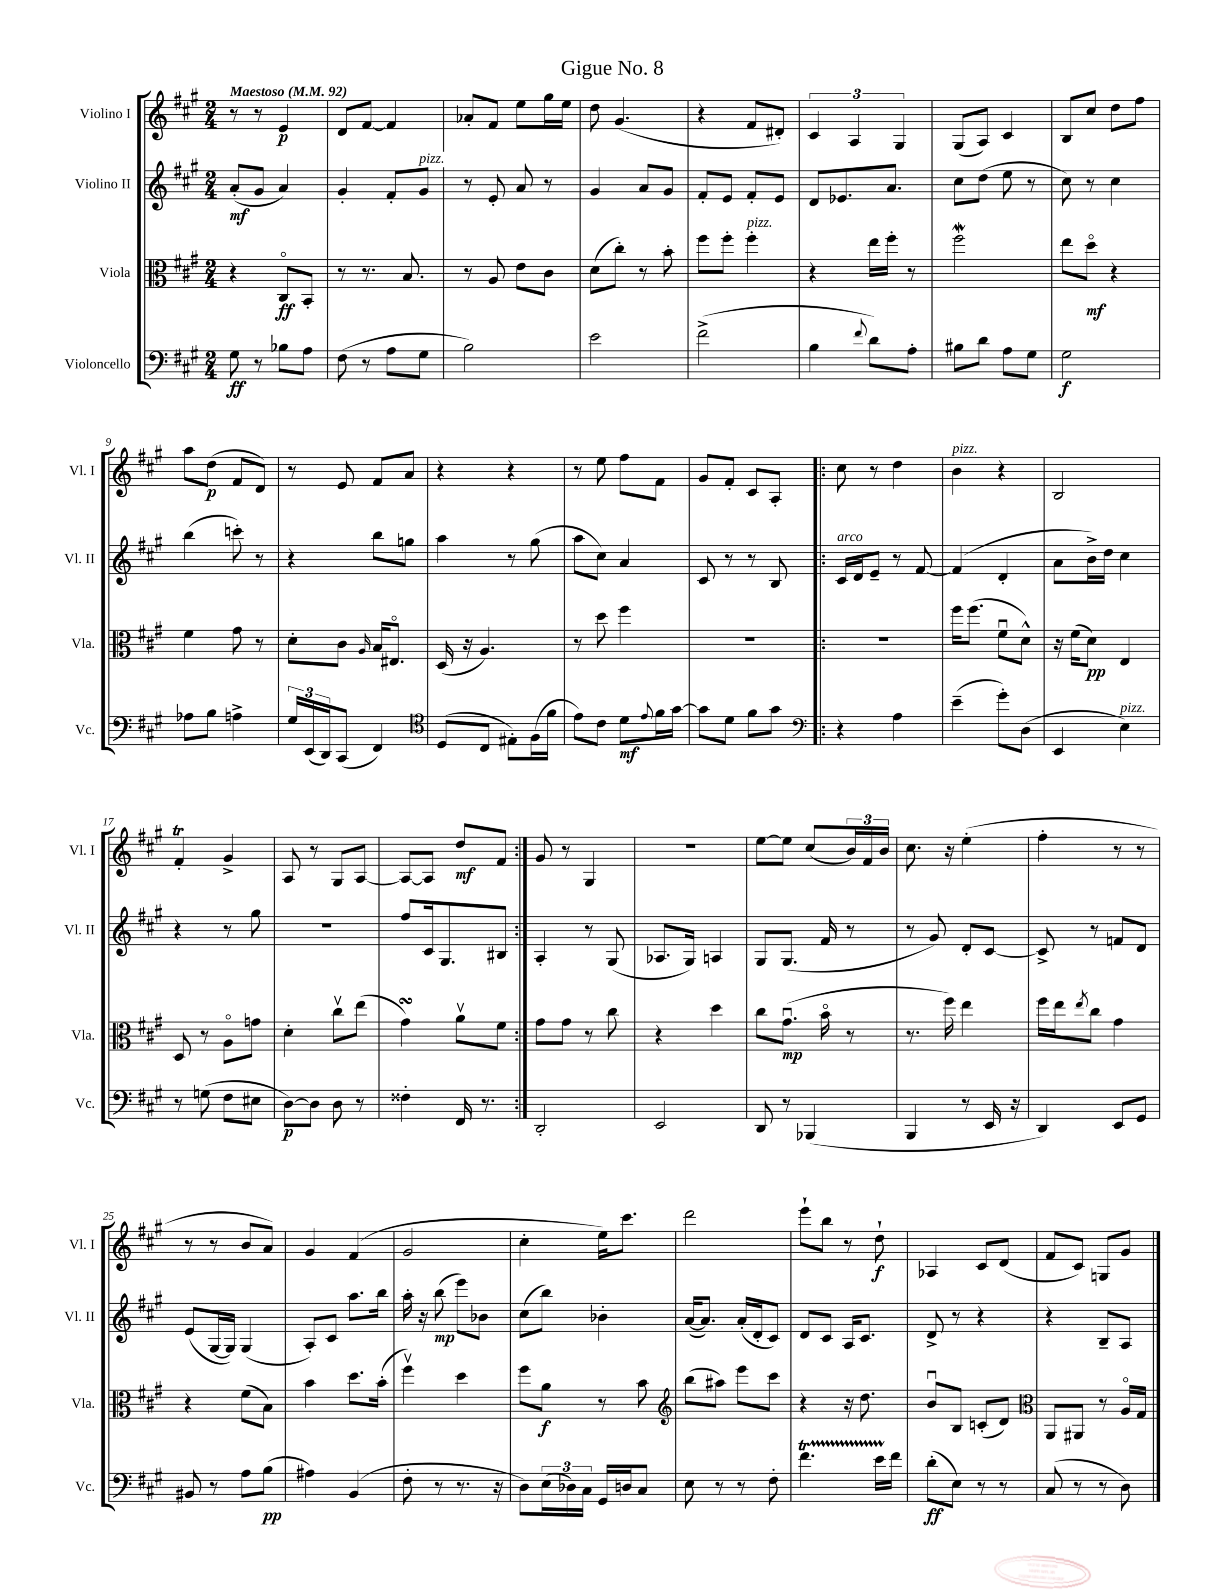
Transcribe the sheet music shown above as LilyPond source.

\header { title = "Gigue No. 8" }
<<
\new StaffGroup <<
\new Staff = "s0" \with { instrumentName = "Violino I" shortInstrumentName = "Vl. I" } {
    \clef treble \key a \major \numericTimeSignature \time 2/4 \tempo "Maestoso" 4 = 92
    r8 r8 e'4\p |
    d'8 fis'8~ fis'4 |
    aes'8-. fis'8 e''8 gis''16 e''16 |
    d''8 gis'4.( |
    r4 fis'8 dis'8-.) |
    \tuplet 3/2 { cis'4 a4 gis4 } |
    gis8( a8) cis'4 |
    b8 cis''8 d''8 fis''8 |
    a''8 d''8\p( fis'8 d'8) |
    r8 e'8 fis'8 a'8 |
    r4 r4 |
    r8 e''8 fis''8 fis'8 |
    gis'8 fis'8-. cis'8 a8-. |
    \repeat volta 2 { cis''8 r8 d''4 |
    b'4^\markup { \italic "pizz." } r4 |
    b2 |
    fis'4-.\trill gis'4-> |
    a8 r8 gis8 a8~ |
    a8~ a8 d''8\mf fis'8 | }
    gis'8 r8 gis4 |
    R2 |
    e''8~ e''8 cis''8( \tuplet 3/2 { b'16) fis'16 b'16 } |
    cis''8. r16 e''4-.( |
    fis''4-. r8 r8 |
    r8 r8 b'8 a'8) |
    gis'4 fis'4( |
    gis'2 |
    cis''4-. e''16) cis'''8. |
    d'''2 |
    e'''8-! b''8 r8 d''8-!\f |
    aes4 cis'8 d'8( |
    fis'8 cis'8) g8 gis'8 \bar "|." |
}
\new Staff = "s1" \with { instrumentName = "Violino II" shortInstrumentName = "Vl. II" } {
    \clef treble \key a \major \numericTimeSignature \time 2/4
    a'8-.\mf( gis'8 a'4) |
    gis'4-. fis'8-. gis'8^\markup { \italic "pizz." } |
    r8 e'8-. a'8 r8 |
    gis'4 a'8 gis'8 |
    fis'8-. e'8 fis'8-. e'8 |
    d'8 ees'8. a'8. |
    cis''8 d''8( e''8 r8 |
    cis''8) r8 cis''4 |
    b''4( c'''8-.) r8 |
    r4 b''8 g''8 |
    a''4 r8 gis''8( |
    a''8 cis''8) a'4 |
    cis'8 r8 r8 b8 |
    \repeat volta 2 { cis'16^\markup { \italic "arco" } d'16 e'8-- r8 fis'8~ |
    fis'4( d'4-. |
    a'8 b'16->) d''16 cis''4 |
    r4 r8 gis''8 |
    R2 |
    fis''8 cis'16 gis8. bis8 | }
    a4-. r8 gis8( |
    aes8. gis16) a4 |
    gis8 gis8.( fis'16 r8 |
    r8 gis'8) d'8-. cis'8~ |
    cis'8-> r8 f'8 d'8 |
    e'8( gis16~ gis16) gis4( |
    a8-.) cis'8 a''8. b''16 |
    a''16-. r16 b''8\mp( e'''8) bes'8 |
    cis''8( b''8) bes'4-. |
    a'16~( a'8.) a'16-.( d'16-. cis'8) |
    d'8 cis'8 a16 cis'8. |
    d'8-> r8 r4 |
    r4 b8-- a8 \bar "|." |
}
\new Staff = "s2" \with { instrumentName = "Viola" shortInstrumentName = "Vla." } {
    \clef alto \key a \major \numericTimeSignature \time 2/4
    r4 cis8\flageolet\ff b,8-. |
    r8 r8. b8. |
    r8 a8 e'8 cis'8 |
    d'8( cis''8-.) r8 b'8-. |
    fis''8 fis''8-. fis''4-.^\markup { \italic "pizz." } |
    r4 e''16 fis''16-. r8 |
    fis''2\mordent |
    e''8 d''8\flageolet\mf r4 |
    fis'4 gis'8 r8 |
    d'8-. cis'8 \grace { a16 } b16 eis8.\flageolet |
    d16( r16 a4.) |
    r8 d''8 fis''4 |
    R2 |
    \repeat volta 2 { R2 |
    fis''16 fis''8.( fis'8\downbow d'8-^) |
    r16 fis'16( d'8\pp) e4 |
    d8 r8 a8\flageolet g'8 |
    d'4-. cis''8\upbow e''8( |
    gis'4\turn) a'8\upbow fis'8 | }
    gis'8 gis'8 r8 cis''8 |
    r4 d''4 |
    cis''8 gis'8.\downbow\mp( b'16\flageolet r8 |
    r8. fis''16) e''4 |
    fis''16 e''16 \acciaccatura { e''8 } cis''8 gis'4 |
    r4 fis'8( b8) |
    b'4 d''8. b'16-.( |
    fis''4\upbow) d''4 |
    fis''8 a'8\f r8 b'8 |
    \clef treble b''8( ais''8) e'''8 cis'''8 |
    r4 r16 d''8. |
    b'8\downbow b8 c'8-.( d'8) |
    \clef alto a,8 ais,8 r8 a16\flageolet gis16 \bar "|." |
}
\new Staff = "s3" \with { instrumentName = "Violoncello" shortInstrumentName = "Vc." } {
    \clef bass \key a \major \numericTimeSignature \time 2/4
    gis8\ff r8 bes8 a8 |
    fis8( r8 a8 gis8 |
    b2) |
    e'2 |
    fis'2->( |
    b4 \appoggiatura { fis'8 } d'8) a8-. |
    bis8 d'8 a8 gis8 |
    gis2\f |
    aes8 b8 a4-> |
    \tuplet 3/2 { gis16 e,16( d,16) } cis,8( fis,4) |
    \clef tenor d8( cis8 eis8-.) fis16( fis'16 |
    e'8) cis'8 d'8\mf \appoggiatura { e'8 } fis'16 gis'16~ |
    gis'8 d'8 fis'8 gis'8 |
    \repeat volta 2 { \clef bass r4 a4 |
    e'4--( gis'8-.) d8( |
    e,4 e4^\markup { \italic "pizz." }) |
    r8 g8( fis8 eis8 |
    d8~\p) d8 d8 r8 |
    fisis4-. fis,16 r8. | }
    d,2-. |
    e,2 |
    d,8 r8 bes,,4( |
    b,,4 r8 e,16 r16 |
    d,4) e,8 gis,8 |
    bis,8 r8 a8 b8\pp( |
    ais4) b,4( |
    fis8-. r8 r8. r16 |
    d8) \tuplet 3/2 { e16( des16) cis16 } gis,16 d16 cis8 |
    e8 r8 r8 fis8-. |
    fis'4.\startTrillSpan e'16 fis'16\stopTrillSpan |
    d'8-.\ff( e8) r8 r8 |
    cis8( r8 r8 d8) \bar "|." |
}
>>
>>
